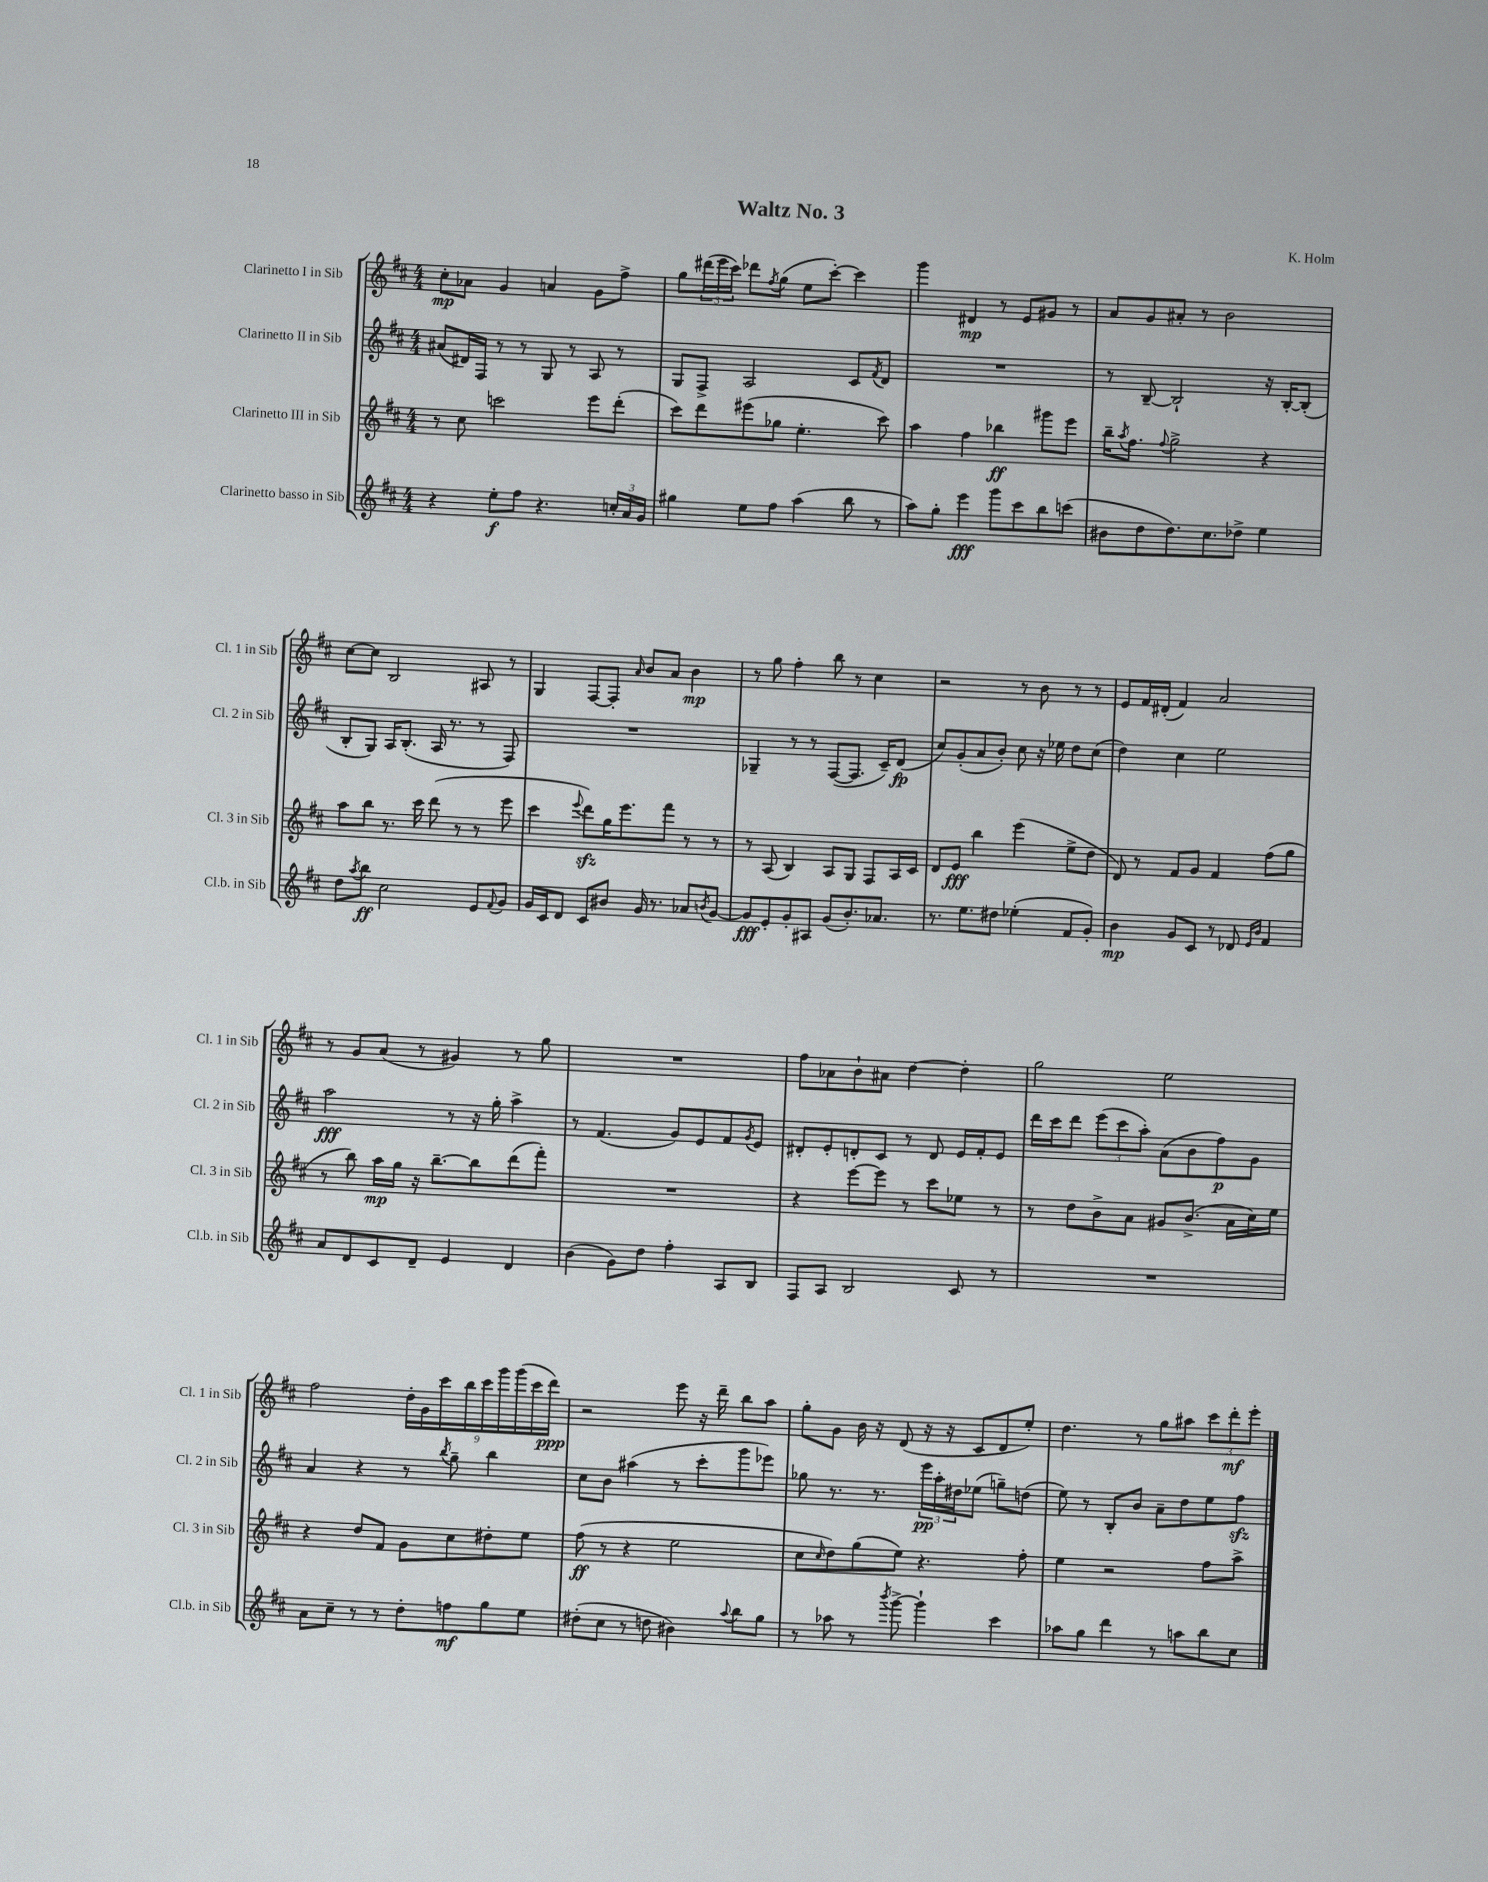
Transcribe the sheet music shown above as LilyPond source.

\header { title = "Waltz No. 3" composer = "K. Holm" }
<<
\new StaffGroup <<
\new Staff = "s0" \with { instrumentName = "Clarinetto I in Sib" shortInstrumentName = "Cl. 1 in Sib" } {
    \clef treble \key d \major \numericTimeSignature \time 4/4
    cis''8-.\mp aes'8 g'4 a'4 g'8 fis''8-> |
    g''8 \tuplet 3/2 { dis'''16( e'''16 cis'''16) } des'''8 \acciaccatura { fis''8 } g''8( e''8 cis'''8~-.) cis'''4 |
    g'''4 dis'4\mp r8 e'8 gis'8 r8 |
    a'8 g'8 ais'8-. r8 b'2 |
    cis''8~ cis''8 b2 ais8 r8 |
    g4 fis8~ fis8-. \grace { a'16 } b'8 a'8 b'4\mp |
    r8 g''8 fis''4-. b''8 r8 cis''4 |
    r2 r8 b'8 r8 r8 |
    e'8 fis'16 dis'16-.( fis'4) a'2 |
    r8 g'8 a'8( r8 gis'4) r8 g''8 |
    R1 |
    fis''8 aes'8 b'8-! ais'8 d''4~ d''4-. |
    g''2 e''2 |
    fis''2 \tuplet 9/8 { d''16-. g'16 cis'''16 b''16 cis'''16 g'''16 g'''16( cis'''16 d'''16\ppp) } |
    r2 e'''8 r16 d'''16-- b''8 a''8 |
    g''8-. g'8 b'16 r16 d'8( r16 r16 cis'8 d'8 e''8-.) |
    d''4. r8 g''8 ais''8 \tuplet 3/2 { cis'''8 d'''8-.\mf e'''8-. } \bar "|." |
}
\new Staff = "s1" \with { instrumentName = "Clarinetto II in Sib" shortInstrumentName = "Cl. 2 in Sib" } {
    \clef treble \key d \major \numericTimeSignature \time 4/4
    ais'8( dis'16) fis16 r8 r8 g8 r8 a8 r8 |
    g8 fis8-> a2 cis'8 \acciaccatura { fis'8 } d'8 |
    R1 |
    r8 b8~-- b2-! r16 b16~-. b8-.( |
    b8-. g8) a16 b8.-.( a16 r8. r8 fis8) |
    R1 |
    ges4-- r8 r8 fis8~( fis8. cis'16--) d'8\fp( |
    cis''8) g'8-.( a'8 b'8-.) cis''8 r16 ees''16 d''8 cis''8( |
    d''4) cis''4 e''2 |
    a''2\fff r8 r16 g''16-. a''4-> |
    r8 fis'4.( g'8) e'8 fis'8 \acciaccatura { g'8 } e'8 |
    dis'8-. e'8-. d'8-. cis'8 r8 d'8 e'16 fis'16-. e'8 |
    d'''16 cis'''16 d'''8 \tuplet 3/2 { e'''8( cis'''8 a''8-.) } a'8( b'8 fis''8\p) g'8 |
    a'4 r4 r8 \acciaccatura { b''8 } g''8-- b''4 |
    cis''8 b'8 ais''4( r8 cis'''8-. g'''8 ees'''8) |
    ges''8 r8. r8. \tuplet 3/2 { e'''16\pp a''16-. dis''16 } ees''8( g''8--) d''8( |
    e''8) r8 b8-. b'8 a'8-- d''8 e''8 fis''8\sfz \bar "|." |
}
\new Staff = "s2" \with { instrumentName = "Clarinetto III in Sib" shortInstrumentName = "Cl. 3 in Sib" } {
    \clef treble \key d \major \numericTimeSignature \time 4/4
    r8 cis''8 c'''2 e'''8 d'''8-.( |
    cis'''8) d'''8 eis'''8( ges''8 e''4.-. cis'''8) |
    a''4 fis''4 bes''4\ff gis'''8 e'''8 |
    b''16-- \acciaccatura { a''8 } fis''8. \appoggiatura { fis''8 } g''2-> r4 |
    a''8 b''8 r8. cis'''16 d'''8( r8 r8 e'''8 |
    cis'''4 \appoggiatura { e'''8 } d'''8\sfz) g''16 e'''8. fis'''8 r8 r8 |
    r8 a8( b4) a8 g8 fis8 a16 cis'16 |
    d'8 e'8\fff b''4 e'''4( e''8-> d''8 |
    d'8) r8 fis'8 g'8 fis'4 fis''8( g''8 |
    r8 b''8) a''16\mp g''16 r16 b''8.~-- b''8 d'''8( fis'''8-.) |
    R1 |
    r4 e'''8~ e'''8 r8 cis'''8 ees''8 r8 |
    r8 d''8 b'8-> a'8 gis'8 b'8.->( a'16 cis''16) e''16 |
    r4 d''8 fis'8 g'8 cis''8 dis''8-. e''8 |
    fis''8\ff( r8 r4 e''2 |
    cis''8 \grace { cis''16 } d''8) g''8( e''8) r4. fis''8-. |
    e''4 r2 fis''8 a''8-> \bar "|." |
}
\new Staff = "s3" \with { instrumentName = "Clarinetto basso in Sib" shortInstrumentName = "Cl.b. in Sib" } {
    \clef treble \key d \major \numericTimeSignature \time 4/4
    r4 e''8-.\f fis''8 r4. \tuplet 3/2 { c''16-. a'16 g'16 } |
    gis''4 e''8 fis''8 a''4( b''8 r8 |
    a''8) g''8-. e'''4\fff g'''8 cis'''8 b''8 c'''8( |
    bis'8 d''8 d''8.) cis''8. des''8-> e''4 |
    d''8 \acciaccatura { a''8 } b''8\ff cis''2 e'8 \appoggiatura { fis'8 } g'8 |
    g'16 cis'16 d'8 cis'8 bis'8 g'16 r8. aes'8 \acciaccatura { b'8 } g'8~ |
    g'8\fff e'8-. g'8-. ais8 g'8( b'8.-.) aes'8. |
    r8. e''8. dis''8 ees''4-.( fis'8 g'8-.) |
    b'4\mp g'8 cis'8 r8 des'8 \grace { e'16 b'16 } fis'4 |
    a'8 d'8 cis'8 d'8-- e'4 d'4 |
    b'4( g'8) d''8 fis''4-. a8 b8 |
    fis8 a8 b2 cis'8 r8 |
    R1 |
    a'8 cis''8-- r8 r8 d''8-. f''8\mf g''8 e''8 |
    dis''8-.( cis''8 r8 d''8 bis'4) \appoggiatura { a''8 } b''8 g''8 |
    r8 aes''8 r8 \acciaccatura { b'''8 } g'''8~-> g'''4-! cis'''4 |
    aes''8 g''8 d'''4 r8 a''8 b''8 cis''8 \bar "|." |
}
>>
>>
\layout { \context { \Score \remove "Bar_number_engraver" } }
